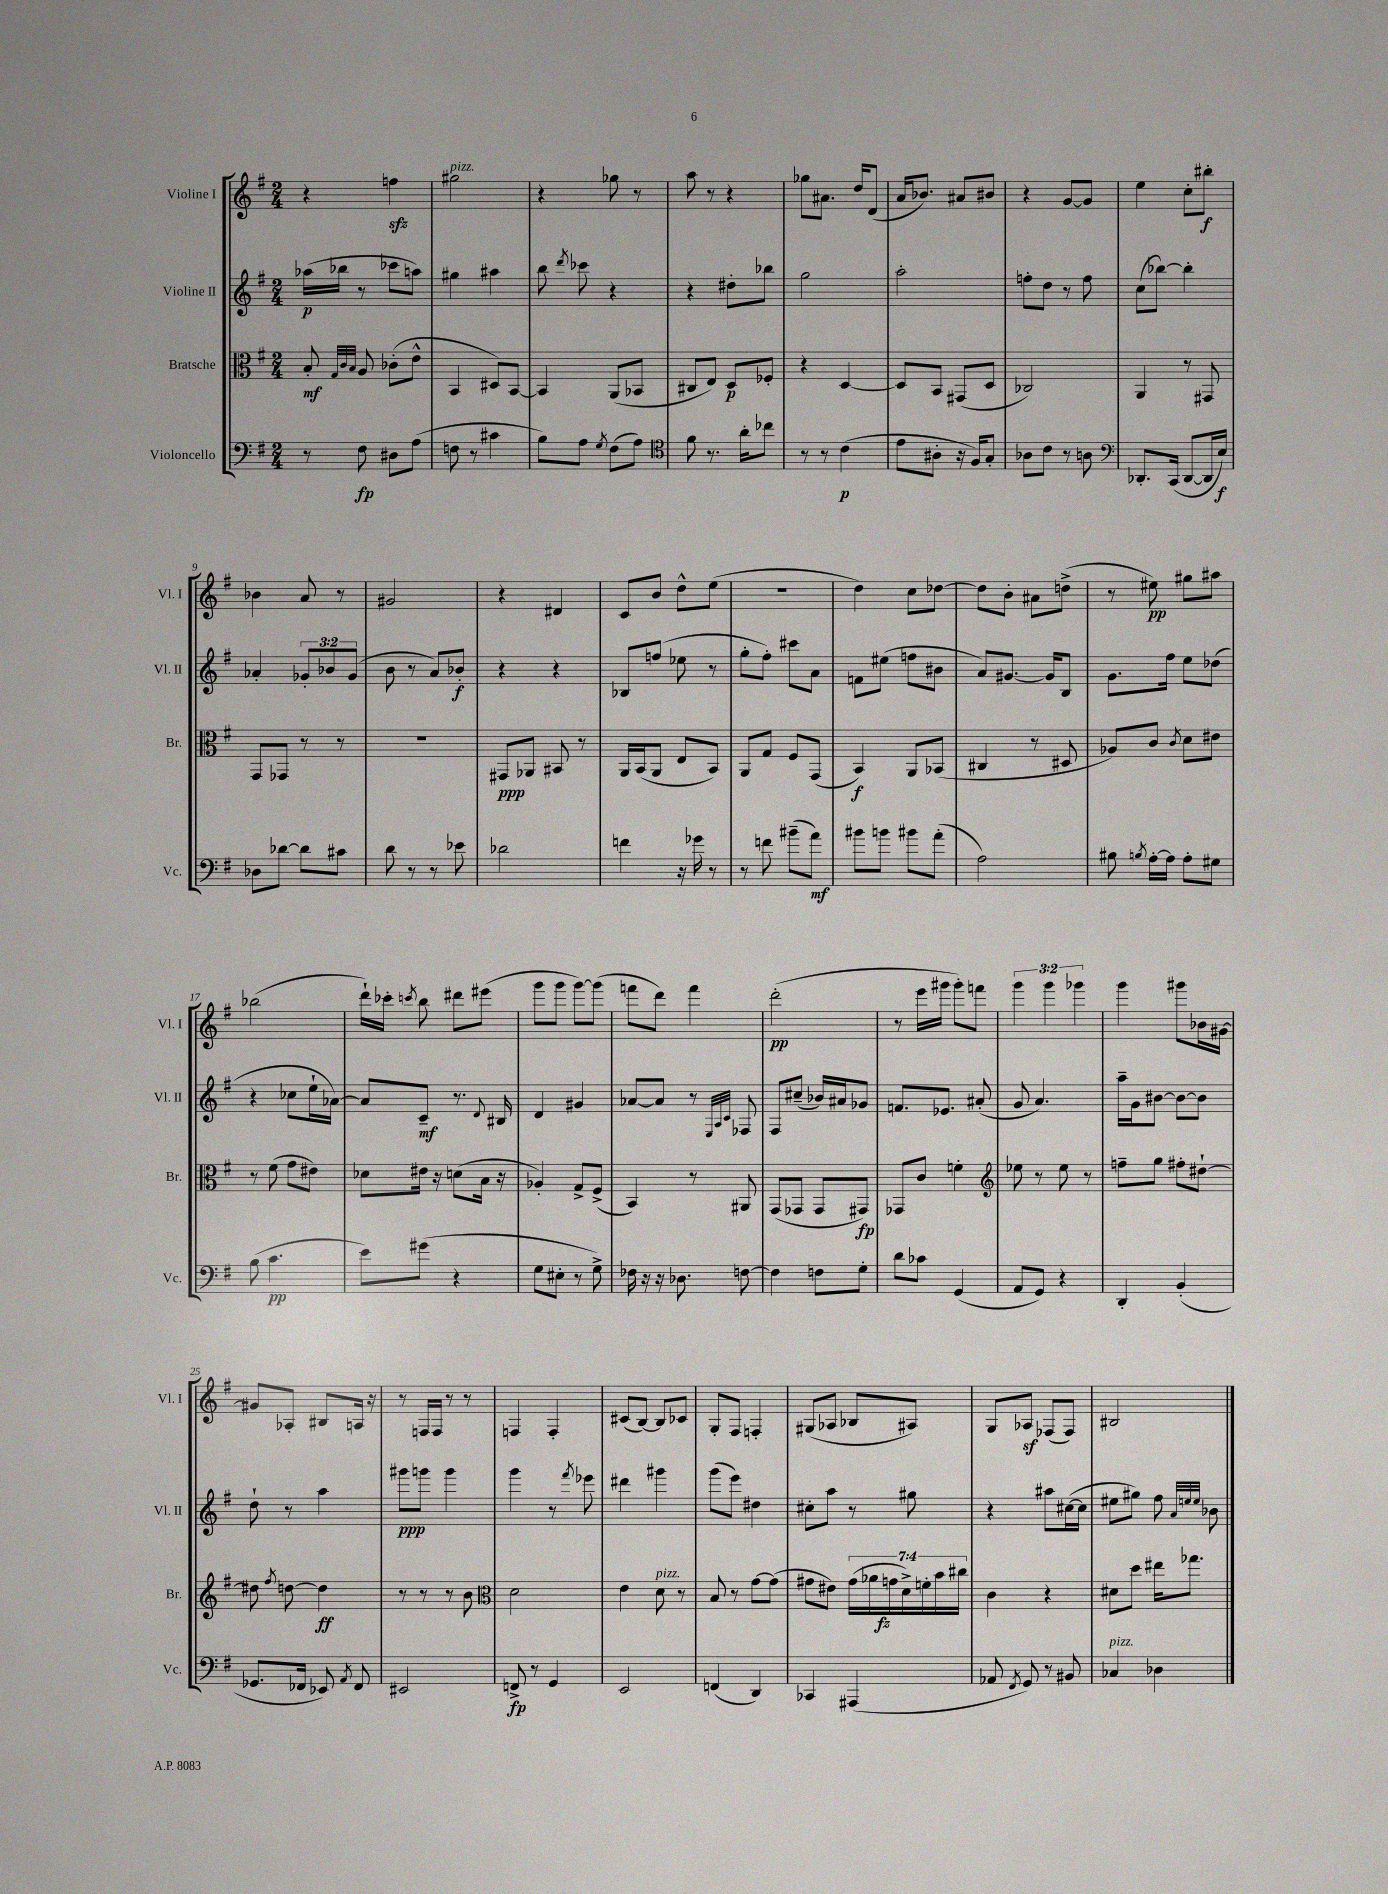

**kern	**kern	**kern	**kern
*staff4	*staff3	*staff2	*staff1
*clefF4	*clefC3	*clefG2	*clefG2
*k[f#]	*k[f#]	*k[f#]	*k[f#]
*M2/4	*M2/4	*M2/4	*M2/4
8r	8B'/	(16aa-\LL	4r
.	.	16bb-\JJ	.
.	32qqG/LLL	.	.
.	32qqc/	.	.
.	32qqB/JJJ	.	.
8F#\	8A/	8r	.
8D#\L	(8c-'\L	8ccc-\L	4ff\
(8A\J	8e^^\J	8aa\J)	.
=	=	=	=
8F\	4BB/	4gg#\	2gg#\
8r	.	.	.
4c#\	8D#/L)	4aa#\	.
.	[8BB/J	.	.
=	=	=	=
8B\L)	4BB/]	8bb\	4r
.	.	8qddd/	.
8A\J	.	8ccc-\	.
8qG/	.	.	.
(8F#\L	(8AA/L	4r	8gg-\
8A\J)	8BB-/J	.	8r
=	=	=	=
*clefC4	*	*	*
8f#\	8C#/L	4r	8aa\
8.r	8E/J)	.	8r
.	8D/L	8dd#'\L	4r
16a'\LK	.	.	.
8cc-\J	8F-'/J	8bb-\J	.
=	=	=	=
8r	4r	2gg\	8gg-\L
8r	.	.	8.a#\J
(4c\	[4D/	.	.
.	.	.	16dd/LK
.	.	.	(8d/J
=	=	=	=
8e\L	8D/]L	2aa'\	16a/LK
.	.	.	8.b-/J)
8A#'\J	8BB/J	.	.
16r	(8GG#/L	.	8a#/L
16F#/LK)	.	.	.
8G'/J	8D/J	.	8b#/J
=	=	=	=
8A-\L	2C-/)	8ff'\L	4r
8c\J	.	8dd\J	.
8r	.	8r	[8g/L
8A\	.	8ff\	8g/]J
=	=	=	=
*clefF4	*	*	*
8.DD-'/L	4AA/	(8cc\L	4ee\
.	.	[8bb-\J)	.
(16CC/Jk	.	.	.
[8DD-/L	8r	4bb-'\]	8cc'\L
16DD-/]L	8GG#/	.	8bb#'\J
16E/JJ)	.	.	.
=	=	=	=
8D-\L	8GG/L	4a-'/	4b-\
[8d-\J	8GG-/J	.	.
8d-\]L	8r	12g-'/L	8a/
.	.	12b-/	.
8c#\J	8r	.	8r
.	.	(12g-/J	.
=	=	=	=
8d\	2r	8b\	2g#/
8r	.	8r	.
8r	.	8a/L)	.
8e-\	.	8b-'/J	.
=	=	=	=
2d-\	8GG#/L	4r	4r
.	8AA-/J	.	.
.	8BB#/	4r	4d#/
.	8r	.	.
=	=	=	=
4f\	16AA/LL	8B-/L	8c/L
.	(16BB/J	.	.
.	8AA/J	(8ff/J	8b/J
16r	8E/L	8ee-\	8dd^^\L
16g-\	.	.	.
8r	8BB/J)	8r	(8ee\J
=	=	=	=
8r	8AA/L	8gg'\L	2r
8f\	8G/J	8ff#'\J)	.
(8b#~\L	8F#/L	8ccc#\L	.
8a\J)	(8GG/J	8a\J	.
=	=	=	=
8b#\L	4BB/)	8f\L	4dd\)
8b\J	.	(8ee#\J	.
8b#\L	8AA/L	8ff\L	8cc\L
(8a'\J	(8BB-/J	8b#\J	[8dd-\J
=	=	=	=
2A\)	4C#/	8a/L)	8dd-\]L
.	.	[8.g#/J	8b'\J
.	8r	.	8a#\L
.	.	16g#/]LK	.
.	8D#/	8B/J	(8dd^\J
=	=	=	=
8B#\	8A-/L)	8.g\L	8r
8qB/	.	.	.
[16A'\LL	8c/J	.	8ee#\)
16A\]JJ	.	16ff#\Jk	.
.	8qc/	.	.
8A'\L	8d\L	8ee\L	8gg#\L
8G#\J	8e#\J	(8dd-\J	8aa#\J
=	=	=	=
(8B\	8r	4r	(2bb-\
4.c\	(8f#\	.	.
.	8g\L	8cc-\L	.
.	8e#\J)	16ee`\L	.
.	.	[16a-\JJ)	.
=	=	=	=
8e\L)	8d-\L	8a-/]L	16ddd`\LL)
.	.	.	16ccc-'\JJ
.	.	.	8qccc/
(8g#\J	16e#\Jk	8c~/J	8bb\
.	16r	.	.
4r	(8d\L	8.r	8ddd#\L
.	16B\Jk	.	(8eee#\J
.	.	8qqd/	.
.	16r	16B#/	.
=	=	=	=
8G\L	4A-'/)	4d/	8ggg\L
8E#'\J	.	.	8ggg\J
8r	8G^/L	4g#/	[8ggg\L)
8G^\)	(8F#^/J	.	(8ggg\]J
=	=	=	=
16F-\	4BB/)	[8a-/L	8fff\L
16r	.	.	.
16r	.	8a-/]J	8ddd\J)
8.D-\	.	.	.
.	8r	8r	4fff\
.	.	32qqE/LLL	.
.	.	32qqA/	.
.	.	32qqc/JJJ	.
[8F\	8AA#/	8F-/	.
=	=	=	=
4F\]	(8GG/L	8F#/L	(2ddd'\
.	8GG-/J	(8cc#~/J	.
8F\L	8GG-/L	16b-/LL)	.
.	.	16a#/J	.
8G'\J	8GG#/J)	8g-/J	.
=	=	=	=
8d\L	8GG-/L	8.f/L	8r
8c-\J	8c/J	.	16eee\LL
.	.	8.e-/J	16ggg#\JJ
(4GG/	4f'\	.	8ggg#'\L)
.	.	(8a#'/	8fff\J
=	=	=	=
*	*clefG2	*	*
8AA/L	8ee-\	8g/	6ggg\
8GG/J)	8r	4.a/)	.
.	.	.	6ggg\
4r	8ee-\	.	.
.	.	.	6ggg-\
.	8r	.	.
=	=	=	=
4DD'/	8ff~\L	16aa~\LL	4ggg\
.	.	16g\J	.
.	8gg\J	[8b#\J	.
(4BB'/	8ff#'\L	8b#\_L	8ggg#\L
.	[8dd#`\J	8b#\]J	16b-\L
.	.	.	[16g#\JJ
=	=	=	=
8.GG-/L	8dd#\]	8dd`\	8g#/]L
.	8qff#/	.	.
.	[8dd\	8r	8A-'/J
16FF-/Jk	.	.	.
8EE-/)	4dd\]	4aa\	8B#/L
8qAA/	.	.	.
8FF-/	.	.	16A/Jk
.	.	.	16r
=	=	=	=
2EE#/	8r	8ggg#\L	8r
.	8r	8ggg\J	16F/LL
.	.	.	16F/JJ
.	8r	4ggg\	8r
.	8b\	.	8r
=	=	=	=
*	*clefC3	*	*
8FF^/	2d\	4ggg\	4F/
8r	.	.	.
4GG/	.	8r	4F'/
.	.	8qfff#/	.
.	.	8eee-\	.
=	=	=	=
2EE/	4e\	4ddd#\	(8c#/L
.	.	.	[8B/J)
.	8d\	4ggg#\	8B/]L
.	8r	.	8c-/J
=	=	=	=
(4FF/	8B/	(8ggg\L	8G'/L
.	8r	8eee\J)	8F#/J
4DD/)	[8g\L	4dd#\	4F'/
.	(8g\]J	.	.
=	=	=	=
4CC-/	8g#\L	8cc#'\L	(8G#/L
.	8e#\J)	8aa\J	8A-/J
(4AAA#/	(28g#\LL	8r	8B-/L
.	28a-\	.	.
.	28g\	.	.
.	28d^\)	.	.
.	.	8gg#\	8A#/J)
.	28f'\	.	.
.	28b\	.	.
.	28cc#\JJ	.	.
=	=	=	=
8AA-/	4c\	4r	8G/L
8qFF#/	.	.	.
8GG/)	.	.	8A-/J
8r	4r	8aa#\L	(8F-/L
8BB#/	.	([16cc#\L	8F-/J)
.	.	16cc#\]JJ	.
=	=	=	=
4C-/	8d#\L	8ee#\L	2B#/
.	8dd\J	8gg#\J)	.
4D-\	16ee#\LK	8ff#\	.
.	8.gg-\J	.	.
.	.	32qqa/LLL	.
.	.	32qqee/	.
.	.	32qqee/JJJ	.
.	.	8b-\	.
==	==	==	==
*-	*-	*-	*-
